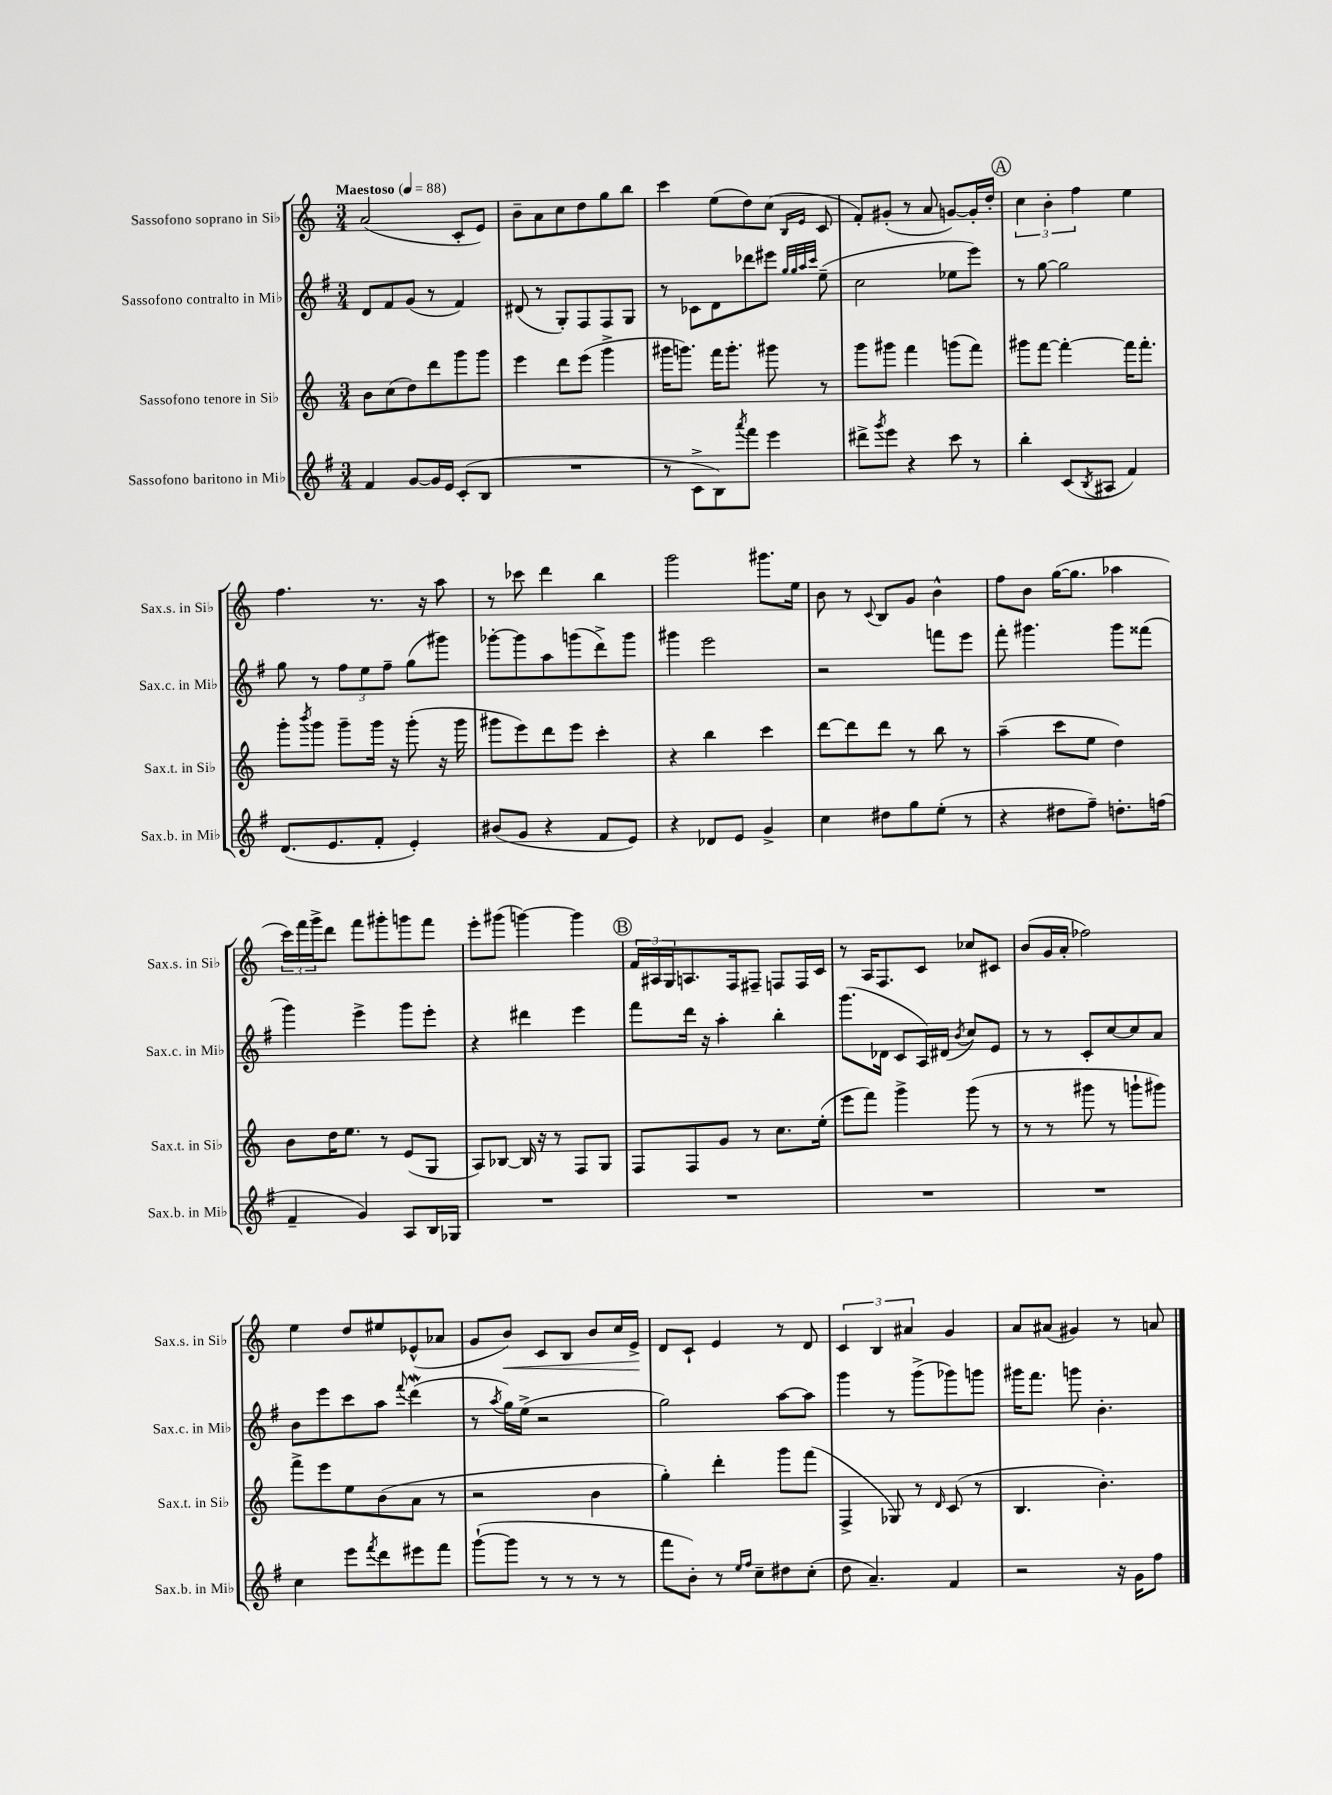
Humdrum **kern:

**kern	**kern	**kern	**kern
*staff4	*staff3	*staff2	*staff1
*clefG2	*clefG2	*clefG2	*clefG2
*k[f#]	*k[]	*k[f#]	*k[]
*M3/4	*M3/4	*M3/4	*M3/4
*MM88	*MM88	*MM88	*MM88
4f#/	8b\L	8d/L	(2a/
.	(8cc\	8f#/	.
[8g/L	8dd\)	(8g/J	.
16g/]L	8ddd\	8r	.
16e/JJ	.	.	.
(8c'/L	8ggg\	4f#/)	8c'/L
8B/J	8ggg\J	.	8e/J)
=	=	=	=
2.r	4eee\	(8d#/	8b~\L
.	.	8r	8a\
.	8ddd\L	8G'/L)	8cc\
.	(8eee\J	8F#/	8dd\
.	4ggg^\	8F#/	8gg\
.	.	8G/J	8bb\J
=	=	=	=
8r	16ggg#\LK	8r	4ccc\
.	8.ggg\J)	.	.
8c^\L	.	8c-\L	.
8B\)	16fff\LK	8d\	(8ee\L
.	8.ggg'\J	.	.
8qaaa/	.	.	.
8fff#\J	.	8ddd-\	8dd\)
4eee\	8ggg#\	8eee#\J	(8cc\J
.	.	32qqgg/LLL	.
.	.	32qqgg/	.
.	.	32qqaa/	16qqB/LL
.	.	32qqccc/JJJ	16qqe/JJ
.	8r	(8ee~\	8c/
=	=	=	=
8ddd#^\L	8ggg\L	2cc\	8f'/L)
8qggg/	.	.	.
8eee\J	8ggg#\J	.	(8g#'/J
4r	4fff\	.	8r
.	.	.	8a/
8ccc\	(8ggg\L	8ee-\L	[8g/L)
8r	8fff\J)	8eee\J)	16g'/]L
.	.	.	16dd'/JJ
=	=	=	=
4bb'\	8ggg#\L	8r	6cc\
.	[8fff\J	[8gg\	.
.	.	.	6b'\
(8c/L	4fff'\_	2gg\]	.
.	.	.	6ff\
8qB/	.	.	.
8A#/J	.	.	.
4f#/)	16fff\]LK	.	4ee\
.	8.fff'\J	.	.
=	=	=	=
(8.d/L	8ggg'\L	8gg\	4.ff\
.	8qbbb/	.	.
.	8ggg\J	8r	.
8.e/	.	.	.
.	8ggg~\L	12ff#\L	.
.	.	12ee\	.
8f#'/J	16ggg\Jk	.	8.r
.	.	12ff#~\J	.
.	16r	.	.
4e'/)	(8ggg'\	(8gg\L	.
.	.	.	16r
.	16r	8ggg#\J)	8aa\
.	16ggg\	.	.
=	=	=	=
(8b#/L	8ggg#\L	[8ggg-'\L	8r
8g/J	8eee\)	8ggg-\]	8ccc-\
4r	8ddd\	8aa\	4ddd\
.	8eee\J	(8ggg\	.
8f#/L	4ccc'\	8ddd^\)	4bb\
8e/J)	.	8ggg\J	.
=	=	=	=
4r	4r	4ggg#\	2ggg\
8d-/L	4bb\	2eee\	.
8e/J	.	.	.
4g^/	4ccc\	.	8.ggg#\L
.	.	.	16ee\Jk
=	=	=	=
4cc\	[8ddd\L	2r	8b\
.	8ddd\]	.	8r
.	.	.	8qqc/
8dd#\L	8ddd\J	.	8B/L
8gg\	8r	.	8g/J
(8ee'\J	8bb\	8fff\L	4b^^\
8r	8r	8eee\J	.
=	=	=	=
4r	(4aa~\	8fff#'\	8ff\L
.	.	4.ggg#\	8b\J
8dd#\L	8ccc\L	.	([16gg\LK
.	.	.	8.gg\]J
8ff#~\J)	8ee\J	.	.
8.dd'\L	4dd\)	8ggg#\L	4aa-\
.	.	(8fff##\J	.
(16ff\Jk	.	.	.
=	=	=	=
4f#~/	8b\L	4ggg\)	24ccc\LL)
.	.	.	24fff\
.	.	.	24ggg^\J
.	16dd\K	.	8ddd\J
.	8.ee\J	.	.
4g/)	.	4eee^\	8fff\L
.	8r	.	8ggg#'\
8A/L	(8e/L	8ggg\L	8ggg\
16B/L	8G/J	8eee'\J	8fff\J
16G-/JJ	.	.	.
=	=	=	=
2.r	8A/L)	4r	8eee'\L
.	[8B-/J	.	(8ggg#\J
.	16B-/]	4ddd#\	[4ggg\)
.	16r	.	.
.	8r	.	.
.	8F/L	4eee\	4ggg\]
.	8G/J	.	.
=	=	=	=
2.r	8F/L	8fff#\L	24f/LL
.	.	.	24A#/
.	.	.	24G/J
.	8F/	16ddd\Jk	8.A/
.	.	16r	.
.	8g/J	4aa'\	.
.	.	.	16F/k
.	8r	.	8F#~/J
.	8.cc\L	4bb'\	8F/L
.	.	.	16F/L
.	(16ee'\Jk	.	16c/JJ
=	=	=	=
2.r	8eee\L	(8.ggg\L	8r
.	8fff\J)	.	16A/LK
.	.	16d-\Jk	8.F/
.	4ggg^\	8c/L	.
.	.	16A/L)	8c/J
.	.	(16d#/JJ	.
.	.	8qb/	.
.	(8ggg\	8cc/L)	8cc-/L
.	8r	8e/J	8c#/J
=	=	=	=
2.r	8r	8r	(8b/L
.	8r	8r	16g/L
.	.	.	16a'/JJ
.	8ggg#\	8c'/L	2ff-\)
.	8r	[8cc/	.
.	8ggg`\L	8cc/]	.
.	8ggg#\J)	8a/J	.
=	=	=	=
4cc\	8fff^\L	8b\L	4ee\
.	8eee\	8eee\	.
8eee\L	8ee\	8ccc\	8dd/L
8qfff#/	.	.	.
8ddd\	(8b\	8aa\J	8ee#/
.	.	8qqfff#/	.
8eee#\	8a\J	(4ddd\	(8e-^^/
8fff#\J	8r	.	8a-/J
=	=	=	=
([8ggg`\L	2r	8r	8g/L
.	.	8qaa/	.
8ggg\]J	.	16gg\LL)	8b/J)
.	.	(16ee^\JJ	.
8r	.	2r	8c/L
8r	.	.	8B/J
8r	4b\	.	8b/L
8r	.	.	16cc/L
.	.	.	16e^/JJ
=	=	=	=
8fff#\L	4gg'\)	2gg\)	8d/L
8b'\J)	.	.	8c`/J
8r	4ddd'\	.	4e/
16qqee/LL	.	.	.
16qqff#/JJ	.	.	.
8cc~\L	.	.	.
8dd#\	8ggg\L	[8aa\L	8r
(8cc'\J	(8fff\J	8aa\]J	8d/
=	=	=	=
8dd\	4F^/	4ggg\	6c/
4.a~/)	.	.	.
.	.	.	6B/
.	8G-/)	8r	.
.	.	.	6a#/
.	8r	(8ggg^\L	.
.	16qqd/	.	.
4f#/	(8c/	8ggg-\)	4g/
.	8r	8ggg\J	.
=	=	=	=
2r	4.B/	16ggg#\LK	8a/L
.	.	8.fff#\J	.
.	.	.	(8a#/J
.	.	8ggg\	4g#/)
.	4.b'\)	4.b'\	.
16r	.	.	8r
16g\LK	.	.	.
8ff#\J	.	.	8a/
==	==	==	==
*-	*-	*-	*-
